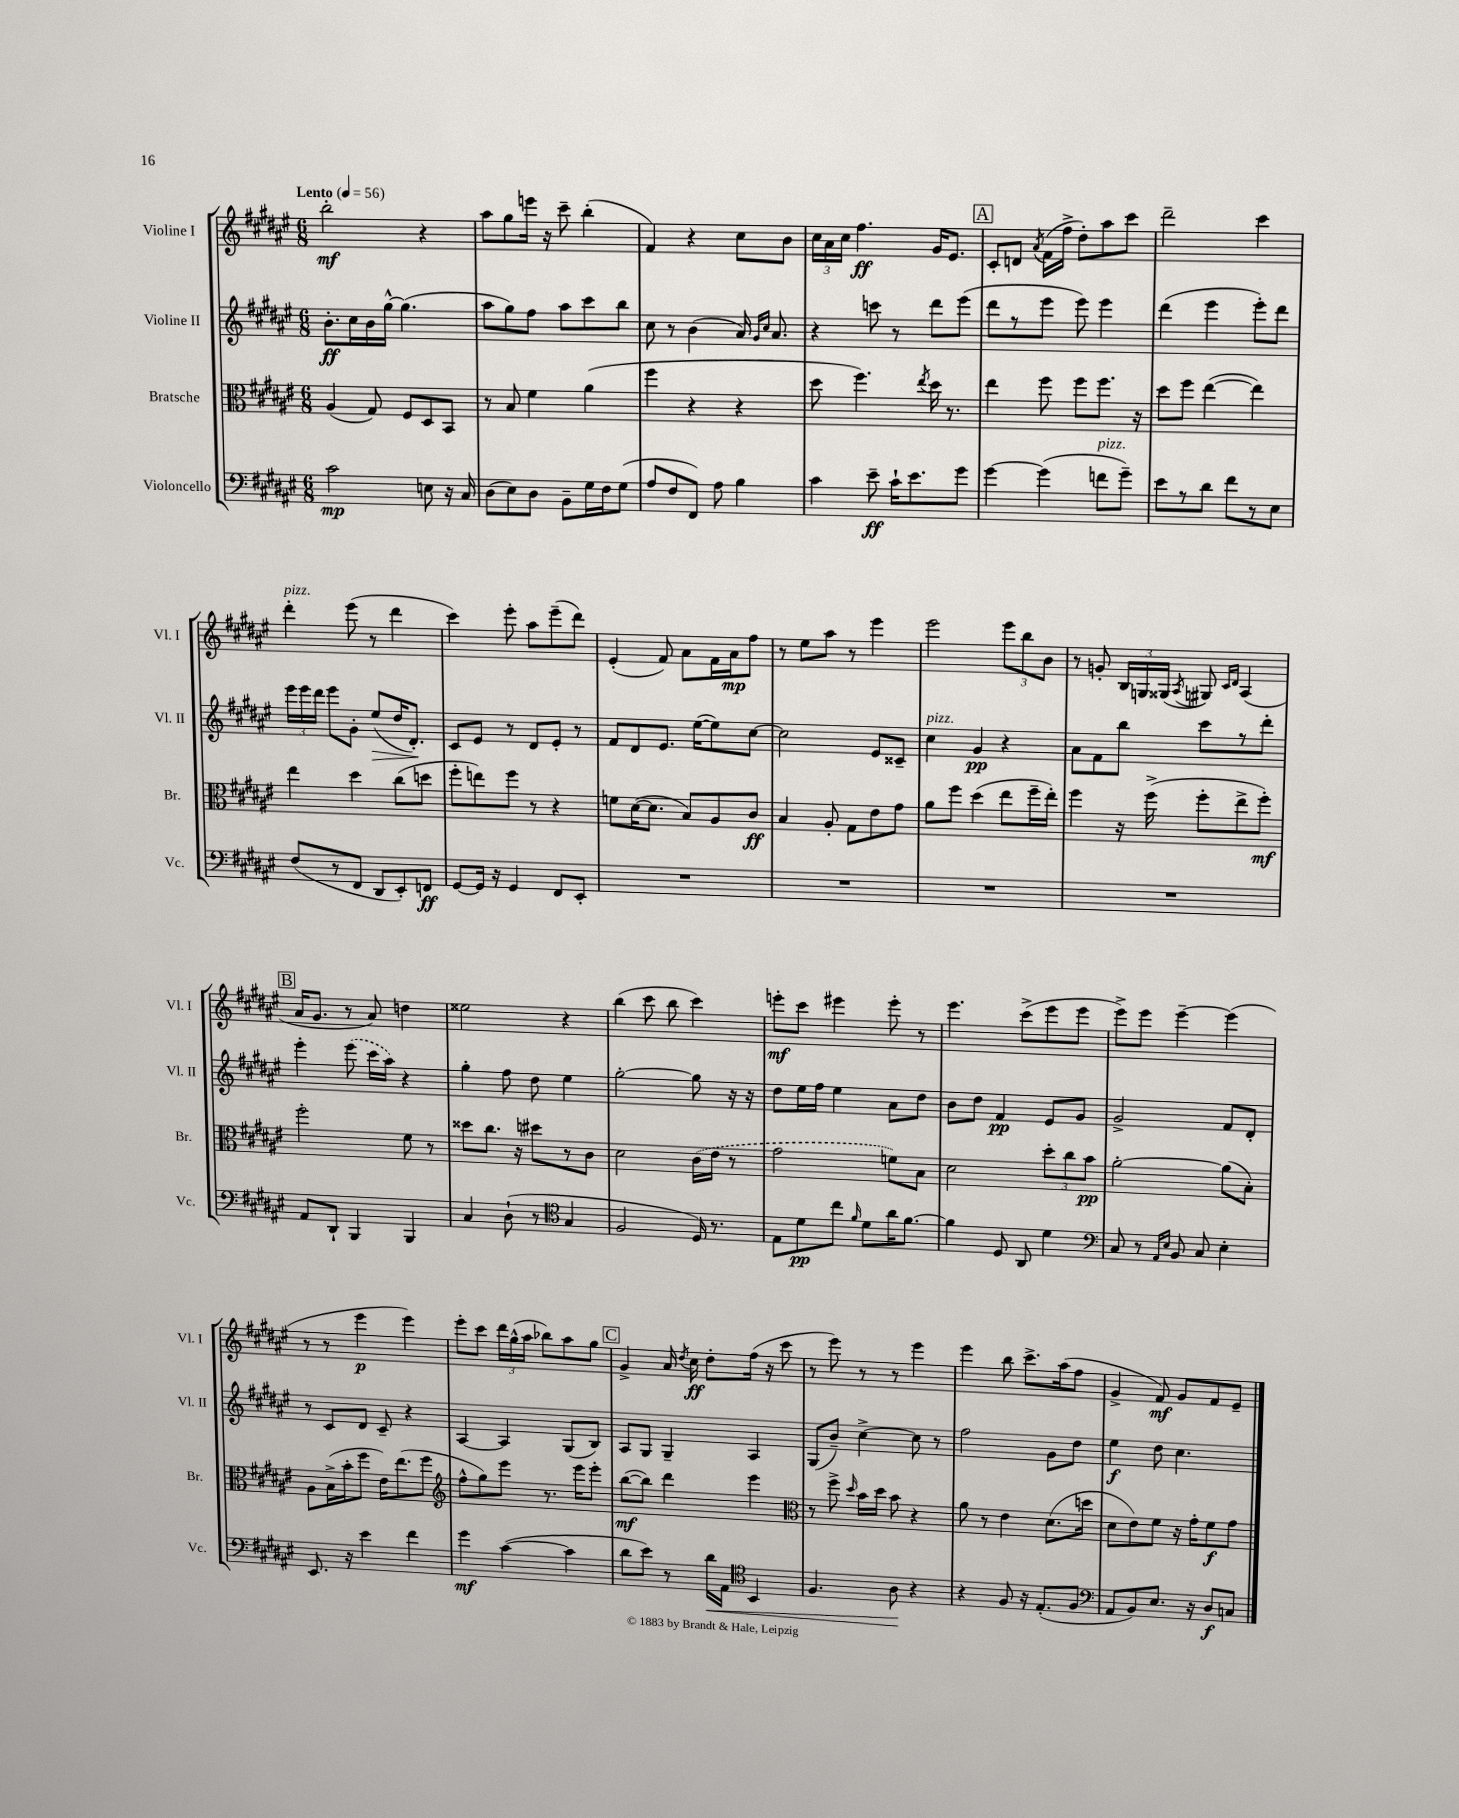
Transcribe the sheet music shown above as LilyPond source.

<<
\new StaffGroup <<
\new Staff = "s0" \with { instrumentName = "Violine I" shortInstrumentName = "Vl. I" } {
    \clef treble \key fis \major \numericTimeSignature \time 6/8 \tempo "Lento" 4 = 56
    \autoBeamOff b''2-.\mf r4 |
    ais''8[ gis''8 e'''16] r16 cis'''8-- b''4-.( |
    fis'4) r4 cis''8[ b'8] |
    \tuplet 3/2 { cis''16[ ais'16 cis''16] } fis''4.\ff gis'16[ eis'8.] |
    \mark \markup { \box "A" } cis'8[-. d'8] \acciaccatura { ais'8 } fis'16[( fis''16]-> dis''8[-.) ais''8 cis'''8] |
    dis'''2-- cis'''4 |
    dis'''4-.^\markup { \italic "pizz." } eis'''8( r8 dis'''4 |
    cis'''4) eis'''8-. ais''8[ eis'''8--( dis'''8]) |
    eis'4-.( fis'8) ais'8[ fis'16 ais'16\mp fis''8] |
    r8 eis''8[ ais''8] r8 eis'''4 |
    eis'''2 \tuplet 3/2 { eis'''8[ b''8 b'8] } |
    r8 g'8-. \tuplet 3/2 { b16[ g16 gisis16]( } \acciaccatura { ais8 } gis8) \grace { cis'16[ dis'16] } ais4( |
    \mark \markup { \box "B" } ais'16[ gis'8.] r8 ais'8) d''4 |
    eisis''2 r4 |
    b''4( cis'''8 b''8 cis'''4) |
    e'''8[-.\mf cis'''8] eis'''4 eis'''8-. r8 |
    eis'''4. cis'''8[->( eis'''8 eis'''8] |
    eis'''8[->) eis'''8] eis'''4~-- eis'''4( |
    r8 r8 eis'''4\p eis'''4) |
    eis'''8[-. cis'''8] \tuplet 3/2 { dis'''16[ gis''16-^( ais''16] } bes''8[) ais''8 gis''8] |
    \mark \markup { \box "C" } gis'4-> ais'16 \acciaccatura { dis''8 } cis''16\ff dis''8[-. fis''16]( r16 cis'''8 |
    r8 eis'''8) r8 r8 eis'''4 |
    eis'''4 b''8 cis'''8.[-> ais''16( fis''8] |
    gis'4-> fis'8\mf) gis'8[ fis'8 eis'8]-- \bar "|." |
}
\new Staff = "s1" \with { instrumentName = "Violine II" shortInstrumentName = "Vl. II" } {
    \clef treble \key fis \major \numericTimeSignature \time 6/8
    \autoBeamOff b'8.[-.\ff cis''16 b'16 gis''16]~-^ gis''4.( |
    ais''8[ gis''8) fis''8] ais''8[ cis'''8 b''8] |
    cis''8 r8 b'4( ais'16) \grace { gis'16[ cis''16] } ais'8. |
    r4 c'''8 r8 dis'''8[ eis'''8]( |
    \mark \markup { \box "A" } dis'''8[ r8 eis'''8] eis'''8) eis'''4 |
    dis'''4( eis'''4 eis'''8[-.) dis'''8] |
    \tuplet 3/2 { eis'''16[ eis'''16 dis'''16] } eis'''8[ gis'8]-. eis''8[\>( dis''16 dis'8.]-.\!) |
    cis'8[ eis'8] r8 dis'8[ eis'8]-. r8 |
    fis'8[ dis'8 eis'8.] eis''16[~( eis''8) cis''8]~ |
    cis''2 eis'8[ cisis'8]-- |
    cis''4^\markup { \italic "pizz." } gis'4\pp r4 |
    ais'8[ fis'8 b''8] cis'''8[ r8 dis'''8]-. |
    \mark \markup { \box "B" } eis'''4-. \once \slurDashed eis'''8( cis'''16[ ais''16]) r4 |
    gis''4-. fis''8 dis''8 eis''4 |
    gis''2~-. gis''8 r16 r16 |
    dis''8[ eis''16 fis''16] eis''4 ais'8[ dis''8] |
    b'8[ dis''8] fis'4\pp eis'8[ gis'8] |
    gis'2-> fis'8[ dis'8]-. |
    r8 cis'8[ dis'8] cis'8-- r4 |
    ais4~ ais4 gis8[( b8]) |
    \mark \markup { \box "C" } ais8[ gis8] gis4-- ais4 |
    gis8[( b'8]--) cis''4~-> cis''8 r8 |
    fis''2 gis'8[ dis''8] |
    eis''4\f dis''8 cis''4. \bar "|." |
}
\new Staff = "s2" \with { instrumentName = "Bratsche" shortInstrumentName = "Br." } {
    \clef alto \key fis \major \numericTimeSignature \time 6/8
    \autoBeamOff ais4( gis8) fis8[ dis8 b,8] |
    r8 b8 fis'4 ais'4( |
    fis''4 r4 r4 |
    dis''8 fis''4.) \acciaccatura { eis''8 } dis''16 r8. |
    \mark \markup { \box "A" } eis''4 fis''8 fis''8[ fis''8.] r16 |
    dis''8[ fis''8] eis''4~( eis''4) |
    eis''4 dis''4 cis''8[( d''8] |
    fis''8[-. e''8) fis''8] r8 r4 |
    f'8[ dis'16~( dis'8.] b8[) ais8 cis'8]\ff |
    b4 ais8-. gis8[ eis'8 gis'8] |
    ais'8[ fis''8] dis''4( eis''8[ fis''16-- eis''16]-.) |
    fis''4 r16 fis''16->( fis''8[-. eis''8-> fis''8]-.\mf) |
    \mark \markup { \box "B" } fis''2-. fis'8 r8 |
    disis''8[ cis''8.] r16 dis''8[ r8 cis'8] |
    dis'2 \once \slurDashed cis'16[( eis'16] r8 |
    gis'2 f'8[) b8] |
    dis'2 \tuplet 3/2 { dis''8[-. cis''8 b'8]\pp } |
    ais'2~-. ais'8[( b8]-.) |
    ais8[ b16->( b'16-. fis''8] eis'16[) eis''8.( fis''8] |
    \clef treble fis''8[-^ gis''8) eis'''8] r8. eis'''16[ eis'''8]-. |
    \mark \markup { \box "C" } b''8[~\mf( b''8]) dis'''4 eis'''4 |
    \clef alto r8 fis''8-> \grace { dis''16 } b'16[ dis''16] b'8 r4 |
    ais'8 r8 eis'4 dis'8.[( d''16] |
    dis'8[ eis'8) fis'8] r16 gis'16[-. fis'8\f gis'8] \bar "|." |
}
\new Staff = "s3" \with { instrumentName = "Violoncello" shortInstrumentName = "Vc." } {
    \clef bass \key fis \major \numericTimeSignature \time 6/8
    \autoBeamOff cis'2\mp e8 r16 cis16 |
    dis8[( eis8) dis8] b,8[-- gis16 fis16 gis8]( |
    ais8[ fis8 fis,8]) ais8 b4 |
    cis'4 eis'8--\ff cis'16[-! eis'8. gis'8] |
    \mark \markup { \box "A" } gis'4~ gis'4( f'8[^\markup { \italic "pizz." } gis'8]--) |
    eis'8[ r8 dis'8] fis'8[ r8 eis8] |
    fis8[( r8 fis,8] dis,8[ eis,8-.) f,8]\ff |
    gis,8[~ gis,16] r16 gis,4 fis,8[ eis,8]-. |
    R2. |
    R2. |
    R2. |
    R2. |
    \mark \markup { \box "B" } ais,8[ dis,8]-! b,,4 b,,4 |
    cis4 dis8-!( r8 \clef tenor gis4 |
    fis2 dis16) r8. |
    eis8[ dis'8\pp cis''8] \grace { fis'16 } dis'8[ ais'16 fis'8.]~ |
    fis'4 dis8 ais,8 dis'4 |
    \clef bass cis8 r8 \grace { ais,16[ eis16] } b,8 cis8 eis4-. |
    eis,8. r16 eis'4 fis'4 |
    gis'4\mf cis'4~( cis'4 |
    \mark \markup { \box "C" } dis'8[ eis'8]) r8 dis'16[\< ais,16] \clef tenor b,4 |
    fis4. ais8\! r4 |
    r4 fis8 r16 eis8.[-.( fis8] |
    \clef bass ais,8[ b,8) eis8.] r16 dis8[\f c8] \bar "|." |
}
>>
>>
\layout { \context { \Score \remove "Bar_number_engraver" } }
